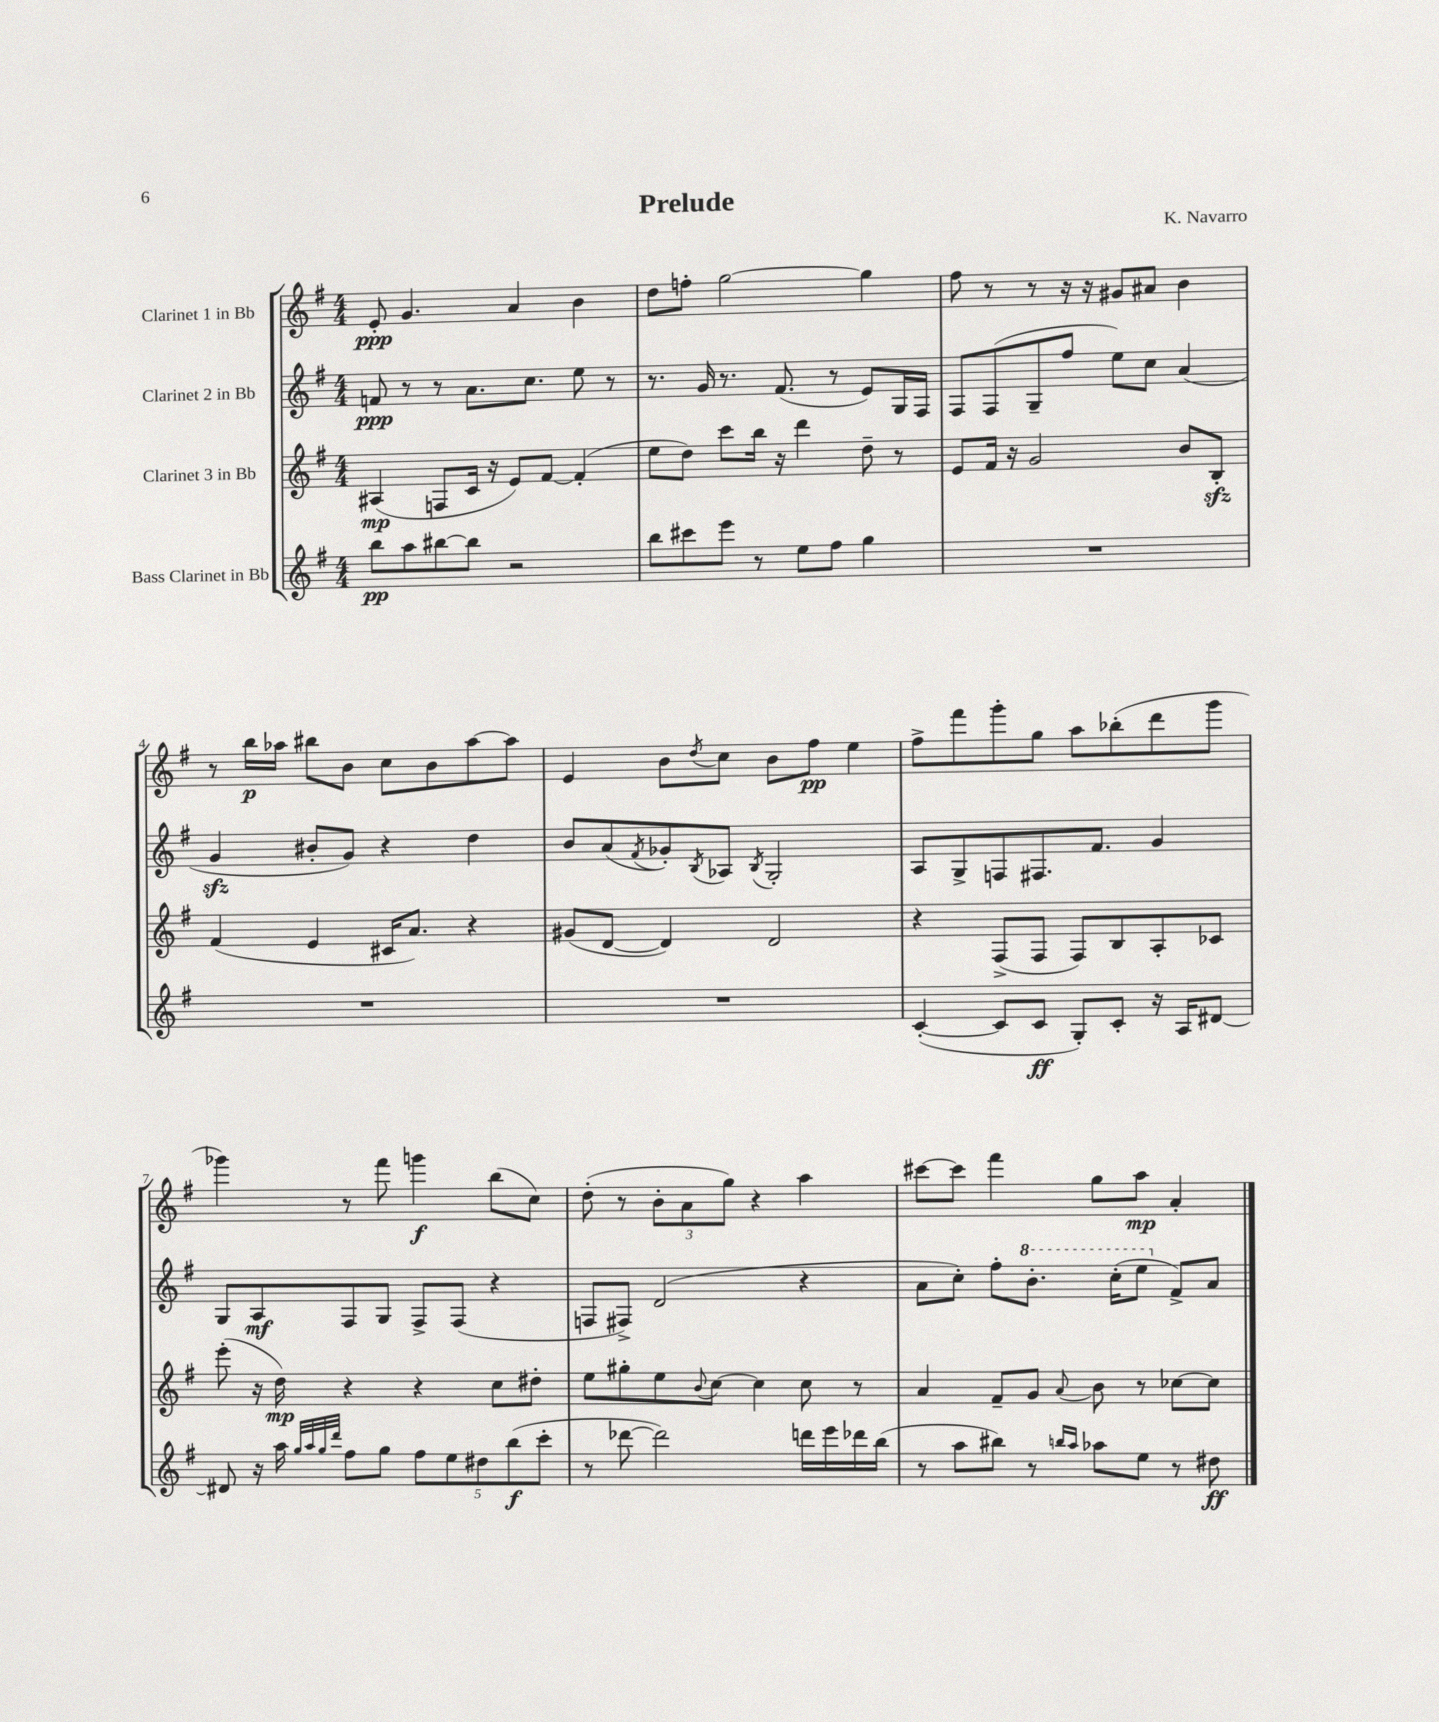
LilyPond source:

\header { title = "Prelude" composer = "K. Navarro" }
<<
\new StaffGroup <<
\new Staff = "s0" \with { instrumentName = "Clarinet 1 in Bb" } {
    \clef treble \key g \major \numericTimeSignature \time 4/4
    e'8-.\ppp g'4. a'4 b'4 |
    d''8 f''8-. g''2~ g''4 |
    fis''8 r8 r8 r16 r16 gis'8 ais'8 b'4 |
    r8 b''16\p aes''16 bis''8 b'8 c''8 b'8 aes''8~ aes''8 |
    e'4 b'8 \acciaccatura { d''8 } c''8 b'8 fis''8\pp e''4 |
    fis''8-> fis'''8 g'''8-. g''8 a''8 bes''8-.( d'''8 g'''8 |
    ges'''4) r8 fis'''8 g'''4\f b''8( c''8) |
    d''8-.( r8 \tuplet 3/2 { b'8-. a'8 g''8) } r4 a''4 |
    cis'''8~ cis'''8 fis'''4 g''8 a''8\mp a'4-. \bar "|." |
}
\new Staff = "s1" \with { instrumentName = "Clarinet 2 in Bb" } {
    \clef treble \key g \major \numericTimeSignature \time 4/4
    f'8\ppp r8 r8 a'8. c''8. e''8 r8 |
    r8. g'16 r8. fis'8.( r8 e'8) g16 fis16 |
    fis8 fis8( g8-- fis''8 e''8) c''8 a'4( |
    g'4\sfz bis'8-. g'8) r4 d''4 |
    b'8 a'8( \acciaccatura { fis'8 } ges'8-.) \acciaccatura { b8 } aes8 \acciaccatura { b8 } g2-. |
    a8 g8-> f8 fis8. fis'8. g'4 |
    g8 a8\mf fis8 g8 fis8-> fis8( r4 |
    f8 fis8->) d'2( r4 |
    a'8 c''8-.) fis''8-. \ottava #1 b''8.-. c'''16-.( e'''8 \ottava #0 fis'8->) a'8 \bar "|." |
}
\new Staff = "s2" \with { instrumentName = "Clarinet 3 in Bb" } {
    \clef treble \key g \major \numericTimeSignature \time 4/4
    ais4\mp( f8 c'16 r16 e'8) fis'8~ fis'4-.( |
    e''8 d''8) c'''8 b''16 r16 d'''4 d''8-- r8 |
    e'8 fis'16 r16 g'2 b'8 b8-.\sfz |
    fis'4( e'4 cis'16 a'8.) r4 |
    gis'8( d'8~ d'4) d'2 |
    r4 fis8->( fis8 fis8) b8 a8-. ces'8 |
    e'''8-.( r16 d''16\mp) r4 r4 c''8 dis''8-. |
    e''8 gis''8-. e''8 \appoggiatura { b'8 } c''8~ c''4 c''8 r8 |
    a'4 fis'8-- g'8 \appoggiatura { a'8 } b'8 r8 ces''8~ ces''8 \bar "|." |
}
\new Staff = "s3" \with { instrumentName = "Bass Clarinet in Bb" } {
    \clef treble \key g \major \numericTimeSignature \time 4/4
    b''8\pp a''8 bis''8~ bis''8 r2 |
    b''8 cis'''8 e'''8 r8 e''8 fis''8 g''4 |
    R1 |
    R1 |
    R1 |
    c'4~-.( c'8 c'8\ff g8-.) c'8-. r16 a16 dis'8~ |
    dis'8 r16 a''16 \grace { g''32 a''32 g''32 d'''32 } fis''8 g''8 \tuplet 5/4 { fis''8 e''8 dis''8 b''8\f( c'''8-. } |
    r8 des'''8~ des'''2) d'''16 e'''16 des'''16 b''16( |
    r8 a''8 bis''8) r8 \grace { b''16 a''16 } aes''8 e''8 r8 dis''8\ff \bar "|." |
}
>>
>>
